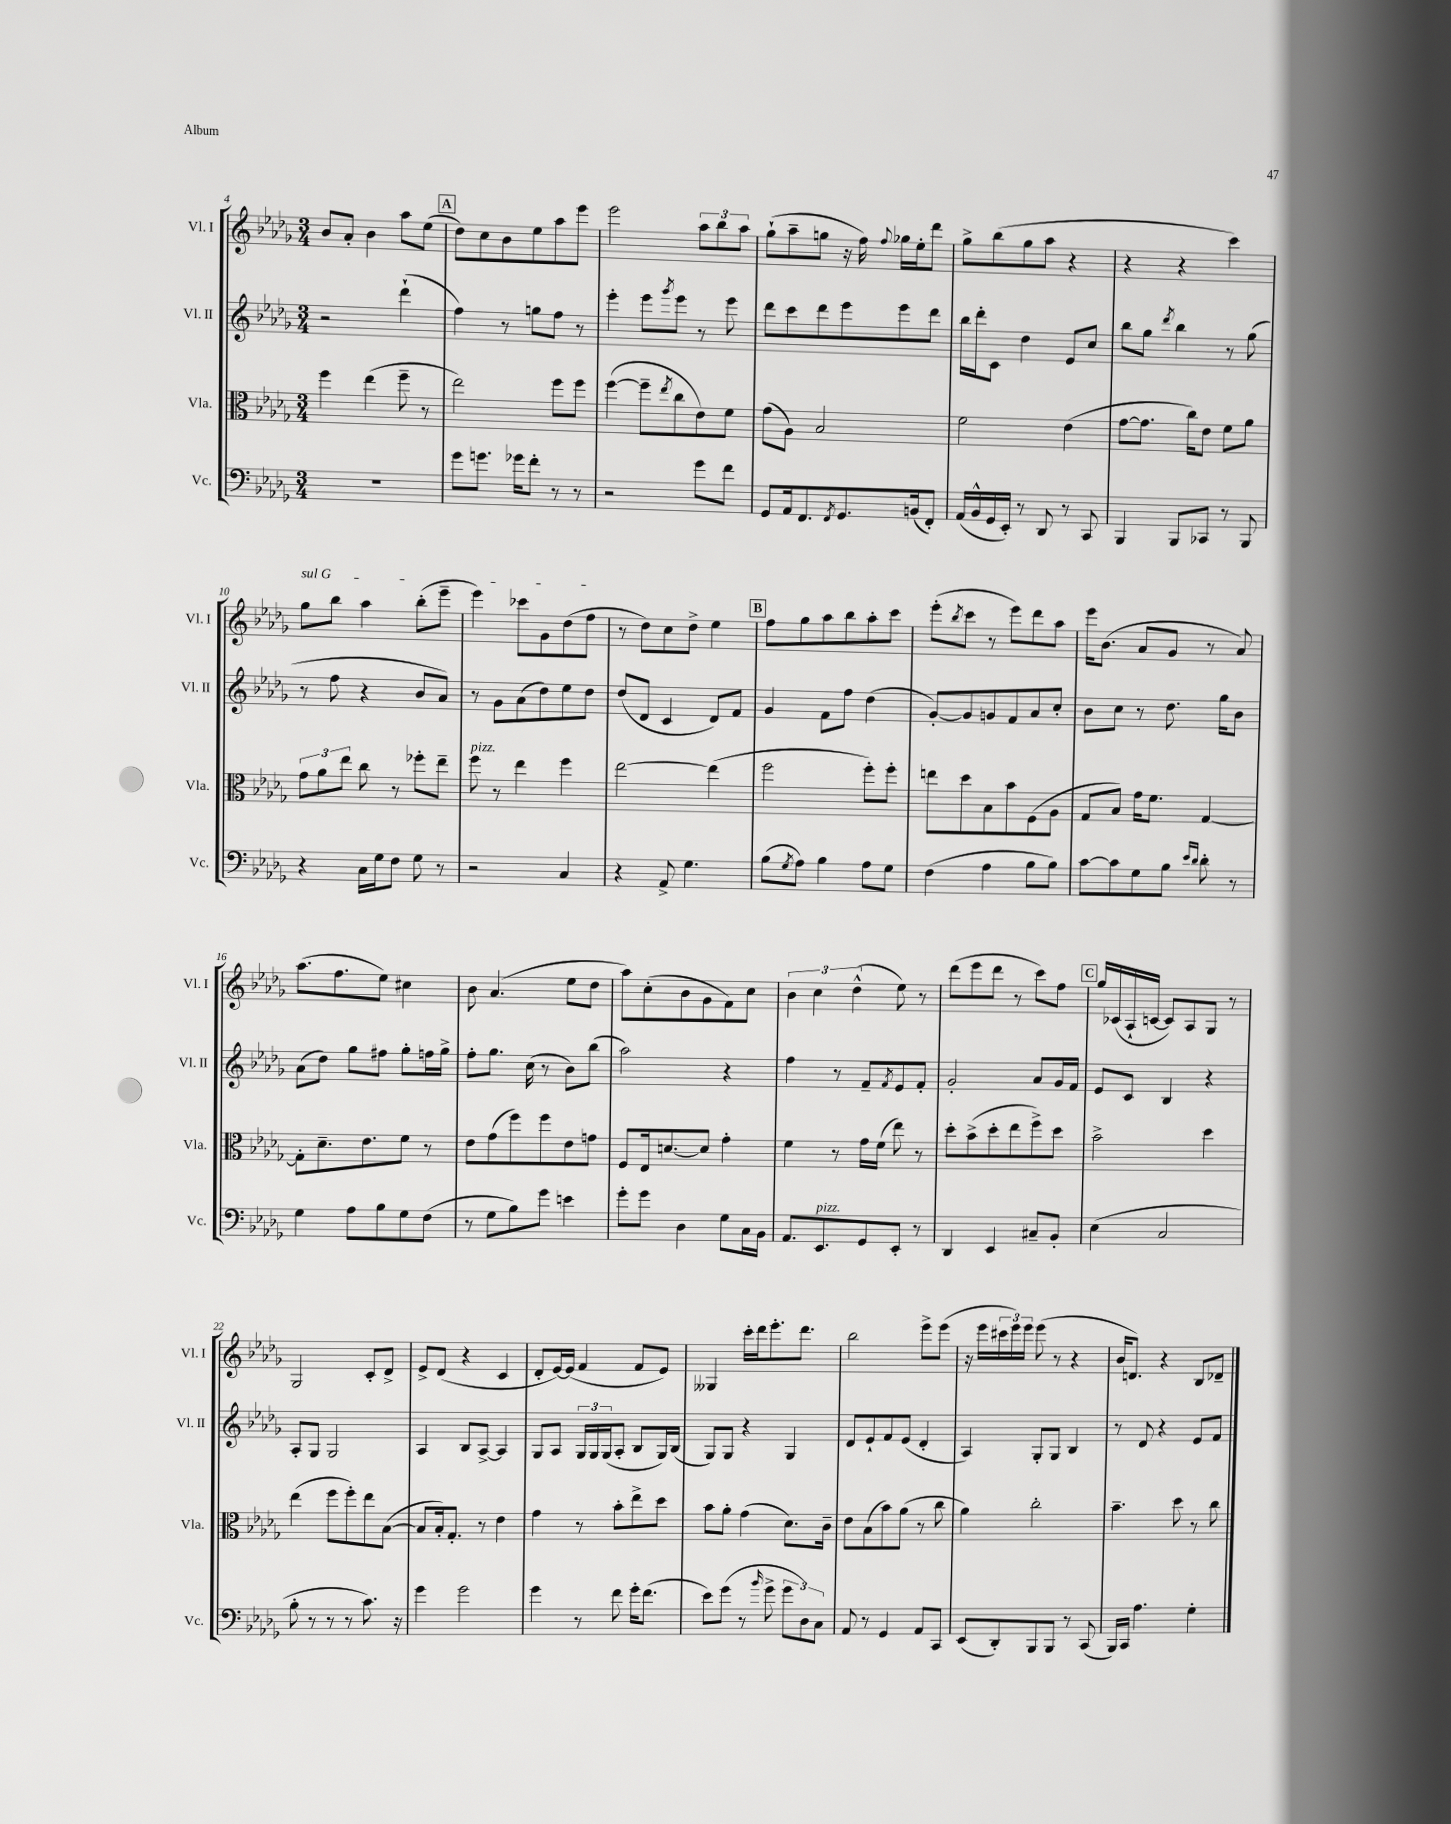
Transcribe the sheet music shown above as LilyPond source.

<<
\new StaffGroup <<
\new Staff = "s0" \with { instrumentName = "Vl. I" shortInstrumentName = "Vl. I" } {
    \clef treble \key des \major \numericTimeSignature \time 3/4
    bes'8 aes'8-. bes'4 aes''8 ees''8( |
    \mark \markup { \box "A" } des''8) c''8 bes'8 ees''8 aes''8 ees'''8 |
    ees'''2 \tuplet 3/2 { aes''8 bes''8 aes''8 } |
    ges''8-!( aes''8-- g''8 r16 f''16) \appoggiatura { f''8 } ges''16 ees''16-. des'''8 |
    ges''8-> bes''8( ges''8 aes''8 r4 |
    r4 r4 c'''4) |
    \once \override TextSpanner.bound-details.left.text = \markup { \italic "sul G" } ges''8\startTextSpan bes''8 aes''4 bes''8-.( ees'''8-- |
    ees'''4) ces'''8 ges'8 des''8( f''8\stopTextSpan |
    r8 des''8) c''8 des''8-> ees''4 |
    \mark \markup { \box "B" } f''8 ges''8 aes''8 bes''8 aes''8-. c'''8 |
    ees'''8-.( \acciaccatura { bes''8 } c'''8 r8 ees'''8) des'''8 aes''8 |
    ees'''16 bes'8.( aes'8 ges'8 r8 aes'8) |
    aes''8.( f''8. ees''8) cis''4 |
    bes'8 aes'4.( ees''8 des''8 |
    aes''8) c''8-.( bes'8 ges'8 f'8) c''8 |
    \tuplet 3/2 { bes'4 c''4 des''4-^( } ees''8) r8 |
    des'''8( ees'''8 des'''8 r8 c'''8) f''8 |
    \mark \markup { \box "C" } ges''16 ces'16( aes16-! c'16~ c'8) aes8 ges8 r8 |
    ges2 c'8-. des'8-> |
    ees'8-> des'8( r4 c'4 |
    des'8-. ees'16~) ees'16( f'4 f'8 ees'8) |
    geses4 c'''16-. des'''16 ees'''8.-. des'''8. |
    bes''2 ees'''8-> ees'''8( |
    r16 ees'''16 \tuplet 3/2 { cis'''16 ees'''16) ees'''16 } ees'''8( r8 r4 |
    bes'16 d'8.) r4 bes8 des'8-- \bar "|." |
}
\new Staff = "s1" \with { instrumentName = "Vl. II" shortInstrumentName = "Vl. II" } {
    \clef treble \key des \major \numericTimeSignature \time 3/4
    r2 des'''4-!( |
    \mark \markup { \box "A" } f''4) r8 g''8 f''8 r8 |
    ees'''4-. ees'''8 \acciaccatura { ges'''8 } ees'''8 r8 ees'''8 |
    des'''8 c'''8 des'''8 ees'''8 ees'''8 des'''8 |
    bes''16 des'''16-. c'8 des''4 ees'8 c''8 |
    bes''8 ges''8 \acciaccatura { des'''8 } bes''4 r8 ges''8( |
    r8 f''8 r4 bes'8 aes'8) |
    r8 ges'8 aes'8( des''8) ees''8 des''8 |
    des''8( des'8 c'4 des'8) f'8 |
    \mark \markup { \box "B" } ges'4 f'8 f''8 des''4( |
    ges'8~-.) ges'8 g'8 f'8 aes'8 c''8-. |
    bes'8 c''8 r8 des''8. ges''16 bes'8 |
    aes'8( des''8) ges''8 fis''8 ges''8-. f''16 ges''16-> |
    f''8-. ges''8. c''16( r8 bes'8) bes''8( |
    aes''2) r4 |
    f''4 r8 f'8-- \acciaccatura { f'8 } ees'8 f'8-. |
    ges'2-. aes'8 ges'16 f'16 |
    \mark \markup { \box "C" } ees'8 c'8 bes4 r4 |
    aes8-. ges8 ges2 |
    aes4 bes8 aes8~-> aes4 |
    ges8 aes8 \tuplet 3/2 { ges16 ges16 ges16( } aes8-. bes8 ges16) bes16( |
    ges8) ges8 r4 ges4 |
    des'8 ees'8-! f'8 ees'8( des'4-. |
    aes4) ges8-. ges8 bes4 |
    r8 des'8 r4 ees'8 f'8 \bar "|." |
}
\new Staff = "s2" \with { instrumentName = "Vla." shortInstrumentName = "Vla." } {
    \clef alto \key des \major \numericTimeSignature \time 3/4
    f''4 ees''4( f''8-- r8 |
    \mark \markup { \box "A" } ees''2) f''8 f''8 |
    f''4~( f''8-- \acciaccatura { ees''8 } c''8 ees'8) f'8 |
    ges'8( aes8) bes2 |
    f'2 ees'4( |
    ges'8~ ges'8. c''16) ees'8 f'8 aes'8 |
    \tuplet 3/2 { ges'8 aes'8 ees''8 } c''8 r8 fes''8-. ees''8-- |
    f''8^\markup { \italic "pizz." } r8 ees''4 f''4 |
    ees''2~ ees''4( |
    \mark \markup { \box "B" } f''2 f''8-.) f''8-. |
    e''8 des''8 bes8 bes'8 f8( aes8 |
    ges8 bes8) ges'16 f'8. ges4~ |
    ges8-. des'8.-- ees'8. f'8 r8 |
    ees'8 ges'8( f''8) f''8 ees'8 g'8 |
    f8 ees16 d'8.~ d'8 ges'4-. |
    f'4 r8 ges'16 f'16( ees''8) r8 |
    des''8-. bes'8->( des''8-. ees''8 f''8->) des''8 |
    \mark \markup { \box "C" } bes'2-> des''4 |
    ees''4( f''8 f''8-.) ees''8 bes8~( |
    bes8 bes16-.) ges8.-. r8 ees'4 |
    ges'4 r8 bes'8-. ees''8-> des''8 |
    bes'8 aes'8-. ges'4( des'8.) c'16-- |
    ees'8 bes8( bes'8) aes'8( r8 c''8 |
    aes'4) c''2-. |
    bes'4.-- des''8 r8 c''8 \bar "|." |
}
\new Staff = "s3" \with { instrumentName = "Vc." shortInstrumentName = "Vc." } {
    \clef bass \key des \major \numericTimeSignature \time 3/4
    R2. |
    \mark \markup { \box "A" } ges'8 g'8. ges'16 f'8-. r8 r8 |
    r2 ges'8 f'8 |
    ges,8 aes,16 f,8. \acciaccatura { f,8 } ges,8. b,16( f,8-.) |
    aes,16( bes,16-^ ges,16 ees,16-.) r8 des,8 r8 c,8 |
    bes,,4 bes,,8 ces,8 r8 bes,,8 |
    r4 c16 ges16 f8 ges8 r8 |
    r2 c4 |
    r4 aes,8-> ges4. |
    \mark \markup { \box "B" } bes8( \acciaccatura { ges8 } aes8) bes4 aes8 ges8 |
    f4( aes4 bes8 bes8) |
    c'8~ c'8 ges8 bes8 \grace { ees'16 des'16 } des'8-. r8 |
    ges4 aes8 bes8 ges8 f8( |
    r8 ges8 bes8) ges'8 e'4 |
    ges'8-. ges'8 des4 ges8 c16 bes,16 |
    aes,8. ees,8.^\markup { \italic "pizz." } ges,8 ees,8-. r8 |
    des,4 ees,4 cis8-- bes,8-. |
    \mark \markup { \box "C" } ees4( c2 |
    bes8-. r8 r8 r8 c'8.) r16 |
    ges'4 ges'2 |
    ges'4 r8 f'8 ges'16-. f'8.( |
    ees'8) ges'8( r8 \grace { bes'16 } ges'8-> \tuplet 3/2 { ges'8 des8) c8 } |
    aes,8 r8 ges,4 aes,8 c,8 |
    ees,8( des,8-.) bes,,8 bes,,8 r8 c,8( |
    bes,,16) c,16 aes4. ges4-. \bar "|." |
}
>>
>>
\layout { \context { \Score currentBarNumber = #4 } }
